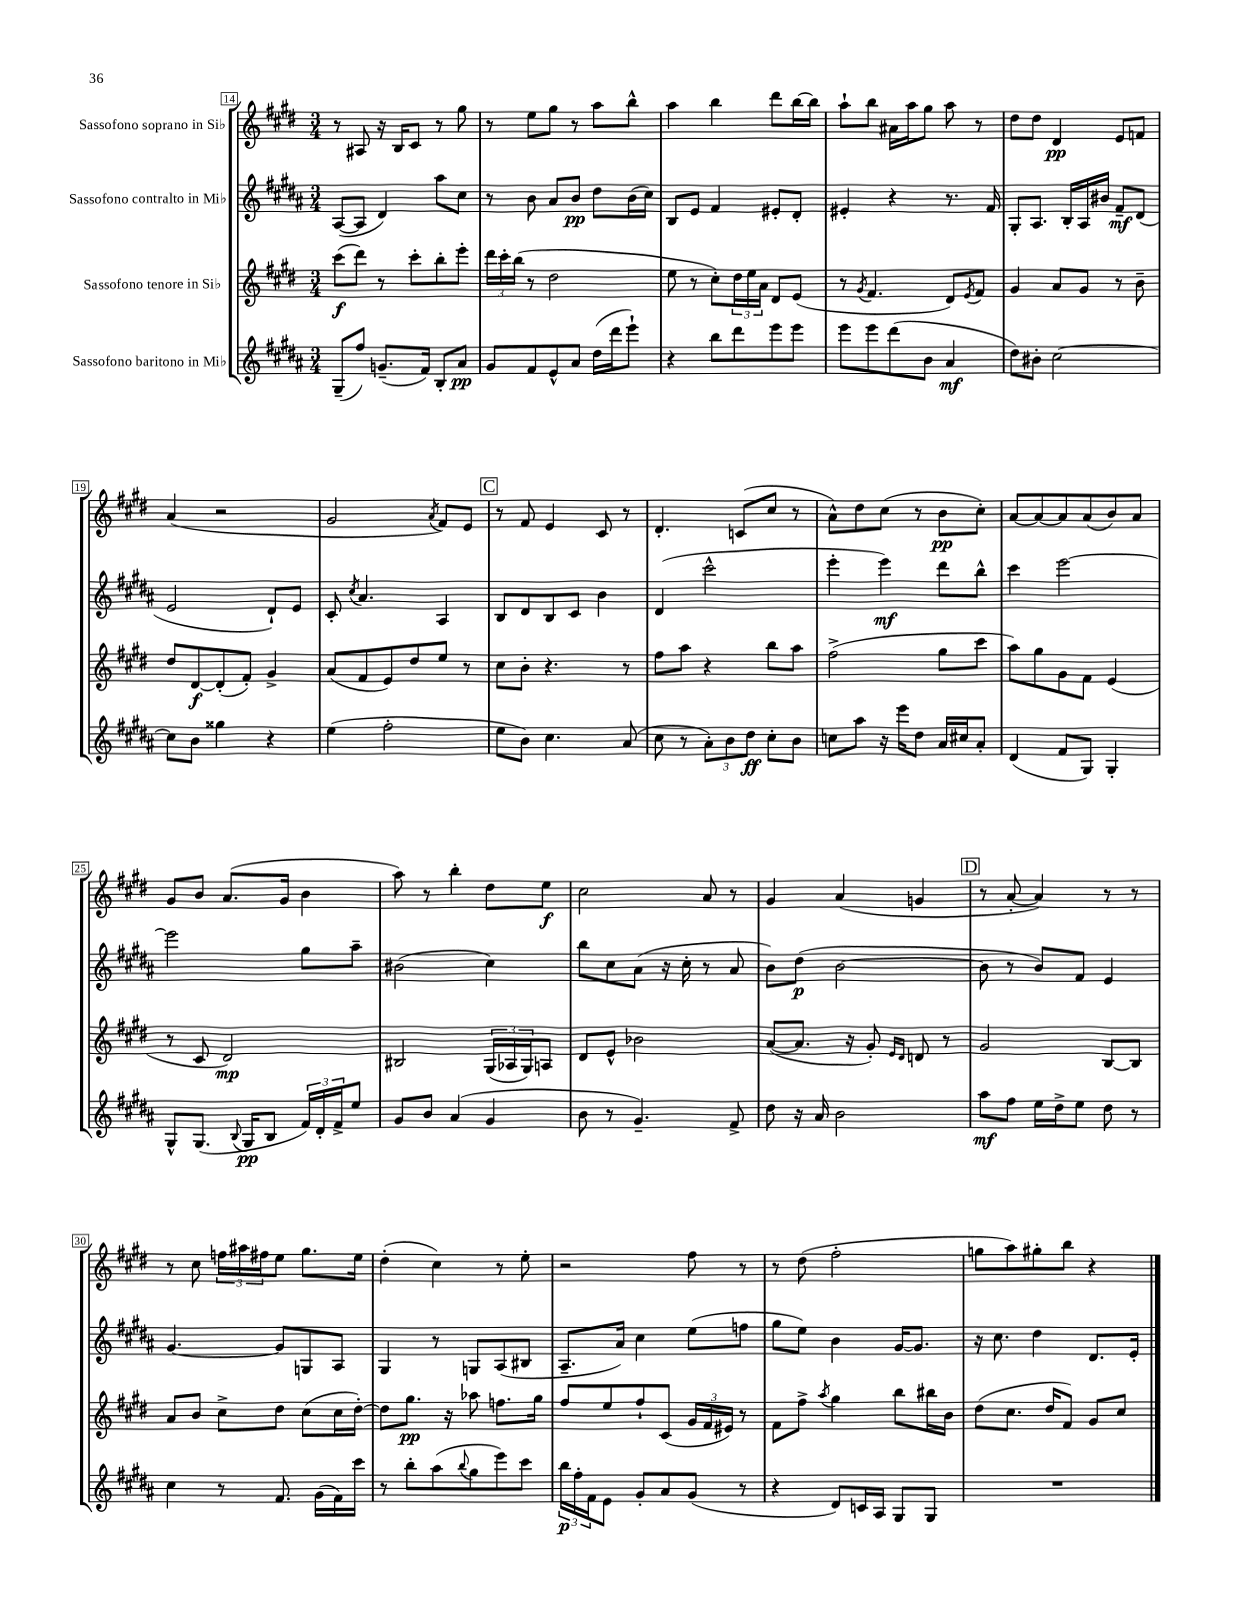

**kern	**dynam	**kern	**dynam	**kern	**dynam	**kern	**dynam
*part4	*part4	*part3	*part3	*part2	*part2	*part1	*part1
*staff4	*staff4	*staff3	*staff3	*staff2	*staff2	*staff1	*staff1
*I"Sassofono baritono in Mi♭	*	*I"Sassofono tenore in Si♭	*	*I"Sassofono contralto in Mi♭	*	*I"Sassofono soprano in Si♭	*
*clefG2	*	*clefG2	*	*clefG2	*	*clefG2	*
*k[f#c#g#d#a#]	*	*k[f#c#g#d#]	*	*k[f#c#g#d#a#]	*	*k[f#c#g#d#]	*
*M3/4	*	*M3/4	*	*M3/4	*	*M3/4	*
=14	=14	=14	=14	=14	=14	=14	=14
(8G#~/L	.	(8ccc#\L	f	([8A#/L	.	8r	.
8ff#/J)	.	8ddd#\J)	.	8A#/J]	.	8A#X/	.
(8.gn~/L	.	8r	.	4d#/)	.	16r	.
.	.	.	.	.	.	16B/KL	.
.	.	8ccc#'\L	.	.	.	8c#/J	.
16f#/Jk)	.	.	.	.	.	.	.
8B'/L	.	8bb'\	.	8aa#\L	.	8r	.
8a#/J	pp	8eee'\J	.	8cc#\J	.	8gg#\	.
=15	=15	=15	=15	=15	=15	=15	=15
8g#/L	.	24ddd#\LL	.	8r	.	8r	.
.	.	24ccc#'\	.	.	.	.	.
.	.	(24bb\JJ	.	.	.	.	.
8f#/	.	8r	.	8b\	.	8ee\L	.
8e^^/	.	2dd#\	.	8a#/L	.	8gg#\J	.
8a#/J	.	.	.	8b/J	pp	8r	.
(16dd#\LL	.	.	.	8dd#\L	.	8aa\L	.
16ddd#\J	.	.	.	.	.	.	.
8eee`\J)	.	.	.	(16b\L	.	8bb^^\J	.
.	.	.	.	16cc#\JJ)	.	.	.
=16	=16	=16	=16	=16	=16	=16	=16
4r	.	8ee\	.	8B/L	.	4aa\	.
.	.	8r	.	8e/J	.	.	.
8bb\L	.	8cc#'\L)	.	4f#/	.	4bb\	.
8ddd#\	.	24dd#\L	.	.	.	.	.
.	.	24ee\	.	.	.	.	.
.	.	24a\JJ	.	.	.	.	.
8eee\	.	8d#/L	.	8e#X'/L	.	8ddd#\L	.
8eee\J	.	(8e/J	.	8d#'/J	.	[16bb\L	.
.	.	.	.	.	.	16bb\JJ]	.
=17	=17	=17	=17	=17	=17	=17	=17
8eee\L	.	8r	.	4e#X'/	.	8aa`\L	.
.	.	8qg#/	.	.	.	.	.
8eee\	.	4.f#/	.	.	.	8bb\J	.
(8ddd#\	.	.	.	4r	.	16a#X\LL	.
.	.	.	.	.	.	16aa\J	.
8b\J	.	.	.	.	.	8gg#\J	.
4a#/	mf	8d#/L)	.	8.r	.	8aa\	.
.	.	8qe/	.	.	.	.	.
.	.	8f#/J	.	.	.	8r	.
.	.	.	.	16f#/	.	.	.
=18	=18	=18	=18	=18	=18	=18	=18
8dd#\L)	.	4g#/	.	8G#'/L	.	8dd#\L	.
8b#X'\J	.	.	.	8.A#/J	.	8dd#\J	.
[2cc#\	.	8a/L	.	.	.	4d#/	pp
.	.	.	.	16B'/LL	.	.	.
.	.	8g#/J	.	16A#/	.	.	.
.	.	.	.	16b#X/JJ	.	.	.
.	.	8r	.	8f#~/L	mf	8e/L	.
.	.	8b~\	.	(8d#/J	.	8fn/J	.
!!LO:LB:g=z
=19	=19	=19	=19	=19	=19	=19	=19
8cc#\L]	.	8dd#/L	.	2e/	.	(4a/	.
8b\J	.	[8d#/	f	.	.	.	.
4gg##X\	.	(8d#'/]	.	.	.	2r	.
.	.	8f#'/J)	.	.	.	.	.
4r	.	4g#^/	.	8d#`/L)	.	.	.
.	.	.	.	8e/J	.	.	.
=20	=20	=20	=20	=20	=20	=20	=20
(4ee\	.	(8a/L	.	8c#'/	.	2g#/	.
.	.	.	.	8qcc#/	.	.	.
.	.	8f#/	.	4.a#/	.	.	.
2ff#'\	.	8e/)	.	.	.	.	.
.	.	8dd#/	.	.	.	.	.
.	.	.	.	.	.	8qa/	.
.	.	8ee/J	.	4A#/	.	8f#/L)	.
.	.	8r	.	.	.	8e/J	.
!!LO:REH:place=s1:t=C
=21	=21	=21	=21	=21	=21	=21	=21
8ee\L	.	8cc#\L	.	8B/L	.	8r	.
8b\J)	.	8b'\J	.	8d#/	.	8f#/	.
4.cc#\	.	4.r	.	8B/	.	4e/	.
.	.	.	.	8c#/J	.	.	.
.	.	.	.	4b\	.	8c#/	.
(8a#/	.	8r	.	.	.	8r	.
=22	=22	=22	=22	=22	=22	=22	=22
8cc#\	.	8ff#\L	.	(4d#/	.	4.d#'/	.
8r	.	8aa\J	.	.	.	.	.
12a#'\L)	.	4r	.	2ccc#^^\	.	.	.
12b\	.	.	.	.	.	.	.
.	.	.	.	.	.	(8cn/L	.
12dd#\J	ff	.	.	.	.	.	.
8cc#'\L	.	8bb\L	.	.	.	8cc#/J	.
8b\J	.	8aa\J	.	.	.	8r	.
=23	=23	=23	=23	=23	=23	=23	=23
8ccn\L	.	(2ff#^\	.	4eee'\	.	8a^^\L)	.
8aa#\J	.	.	.	.	.	8dd#\	.
16r	.	.	.	4eee\)	mf	(8cc#\J	.
16eee\KL	.	.	.	.	.	.	.
8dd#\J	.	.	.	.	.	8r	.
16a#/LL	.	8gg#\L	.	8ddd#\L	.	8b\L	pp
16cc#X/J	.	.	.	.	.	.	.
8a#'/J	.	8ccc#\J	.	8bb^^\J	.	8cc#'\J)	.
=24	=24	=24	=24	=24	=24	=24	=24
(4d#/	.	8aa\L)	.	4ccc#\	.	[8a/L	.
.	.	8gg#\	.	.	.	8a/_	.
8f#/L	.	8g#\	.	[2eee\	.	8a/]	.
8G#/J)	.	8f#\J	.	.	.	(8a/	.
4G#'/	.	(4e/	.	.	.	8b/)	.
.	.	.	.	.	.	8a/J	.
!!LO:LB:g=z
=25	=25	=25	=25	=25	=25	=25	=25
8G#^^/L	.	8r	.	2eee\]	.	8g#/L	.
(8.G#/J	.	8c#/	.	.	.	8b/J	.
.	.	2d#/)	mp	.	.	(8.a/L	.
8qqB/	.	.	.	.	.	.	.
16G#/KL	pp	.	.	.	.	.	.
8B/J	.	.	.	.	.	.	.
.	.	.	.	.	.	16g#/Jk	.
24f#/LL)	.	.	.	8gg#\L	.	4b\	.
24d#'/	.	.	.	.	.	.	.
24f#^/J	.	.	.	.	.	.	.
8ee/J	.	.	.	8aa#~\J	.	.	.
=26	=26	=26	=26	=26	=26	=26	=26
8g#/L	.	2B#X/	.	(2b#X\	.	8aa\)	.
8b/J	.	.	.	.	.	8r	.
(4a#/	.	.	.	.	.	4bb'\	.
4g#/	.	(24G#/LL	.	4cc#\)	.	8dd#\L	.
.	.	24A-X/	.	.	.	.	.
.	.	24G#/J)	.	.	.	.	.
.	.	8An/J	.	.	.	8ee\J	f
=27	=27	=27	=27	=27	=27	=27	=27
8b\	.	8d#/L	.	8bb\L	.	2cc#\	.
8r	.	8e^^/J	.	8cc#\	.	.	.
4.g#~/)	.	2b-X\	.	(8a#\J	.	.	.
.	.	.	.	16r	.	.	.
.	.	.	.	16cc#'\	.	.	.
.	.	.	.	8r	.	8a/	.
8f#^/	.	.	.	8a#/	.	8r	.
=28	=28	=28	=28	=28	=28	=28	=28
8dd#\	.	([8a/L	.	8b\L)	.	4g#/	.
16r	.	8.a/J]	.	(8dd#\J	p	.	.
16a#/	.	.	.	.	.	.	.
2b\	.	.	.	[2b\	.	(4a/	.
.	.	16r	.	.	.	.	.
.	.	8g#'/)	.	.	.	.	.
.	.	16qqe/LL	.	.	.	.	.
.	.	16qqd#/JJ	.	.	.	.	.
.	.	8dn/	.	.	.	4gn/	.
.	.	8r	.	.	.	.	.
!!LO:REH:place=s1:t=D
=29	=29	=29	=29	=29	=29	=29	=29
8aa#\L	mf	2g#/	.	8b\]	.	8r	.
8ff#\J	.	.	.	8r	.	[8a'/	.
16ee\LL	.	.	.	8b/L)	.	4a/])	.
16dd#^\J	.	.	.	.	.	.	.
8ee\J	.	.	.	8f#/J	.	.	.
8dd#\	.	[8B/L	.	4e/	.	8r	.
8r	.	8B/J]	.	.	.	8r	.
!!LO:LB:g=z
=30	=30	=30	=30	=30	=30	=30	=30
4cc#\	.	8a/L	.	[4.g#/	.	8r	.
.	.	8b/J	.	.	.	8cc#\	.
8r	.	8cc#^\L	.	.	.	24ffn\LL	.
.	.	.	.	.	.	24aa#X\	.
.	.	.	.	.	.	24ff#X\J	.
8.f#/	.	8dd#\J	.	8g#/L]	.	8ee\J	.
.	.	(8cc#\L	.	8Gn/	.	8.gg#\L	.
(16g#\LL	.	.	.	.	.	.	.
16f#\)	.	16cc#\L	.	8A#/J	.	.	.
16ccc#\JJ	.	[16dd#'\JJ)	.	.	.	16ee\Jk	.
=31	=31	=31	=31	=31	=31	=31	=31
8r	.	8dd#\L]	.	4G#/	.	(4dd#'\	.
8bb'\L	.	8.gg#\J	pp	.	.	.	.
(8aa#\	.	.	.	8r	.	4cc#\)	.
.	.	16r	.	.	.	.	.
8qqbb/	.	.	.	.	.	.	.
8gg#\	.	8aa-X\	.	8Gn/L	.	.	.
8eee\)	.	8.ffn\L	.	(8A#/	.	8r	.
8ccc#\J	.	.	.	8B#X/J	.	8ee'\	.
.	.	16gg#\Jk	.	.	.	.	.
=32	=32	=32	=32	=32	=32	=32	=32
24bb\LL	p	8ff#/L	.	8.A#~/L	.	2r	.
24ff#'\	.	.	.	.	.	.	.
24f#\J	.	.	.	.	.	.	.
8e\J	.	8ee/	.	.	.	.	.
.	.	.	.	16a#/Jk)	.	.	.
8g#'/L	.	8ff#`/	.	4cc#\	.	.	.
8a#/	.	(8c#/J	.	.	.	.	.
(8g#/J	.	24g#/LL	.	(8ee\L	.	8ff#\	.
.	.	24f#/	.	.	.	.	.
.	.	24e#X/JJ)	.	.	.	.	.
8r	.	8r	.	8ffn\J	.	8r	.
=33	=33	=33	=33	=33	=33	=33	=33
4r	.	8f#\L	.	8gg#\L	.	8r	.
.	.	8ff#^\J	.	8ee\J)	.	(8dd#\	.
.	.	8qaa/	.	.	.	.	.
8d#/L)	.	4gg#\	.	4b\	.	2ff#'\	.
16cn/L	.	.	.	.	.	.	.
16A#/JJ	.	.	.	.	.	.	.
8G#/L	.	8bb\L	.	[16g#/KL	.	.	.
.	.	.	.	8.g#/J]	.	.	.
8G#/J	.	16bb#X\L	.	.	.	.	.
.	.	16b\JJ	.	.	.	.	.
=34	=34	=34	=34	=34	=34	=34	=34
2.r	.	(8dd#\L	.	16r	.	8ggn\L	.
.	.	.	.	8.cc#\	.	.	.
.	.	8.cc#\J	.	.	.	8aa\)	.
.	.	.	.	4dd#\	.	8gg#X'\	.
.	.	16dd#/KL	.	.	.	.	.
.	.	8f#/J)	.	.	.	8bb\J	.
.	.	8g#/L	.	8.d#/L	.	4r	.
.	.	8cc#/J	.	.	.	.	.
.	.	.	.	16e'/Jk	.	.	.
==	==	==	==	==	==	==	==
*-	*-	*-	*-	*-	*-	*-	*-
